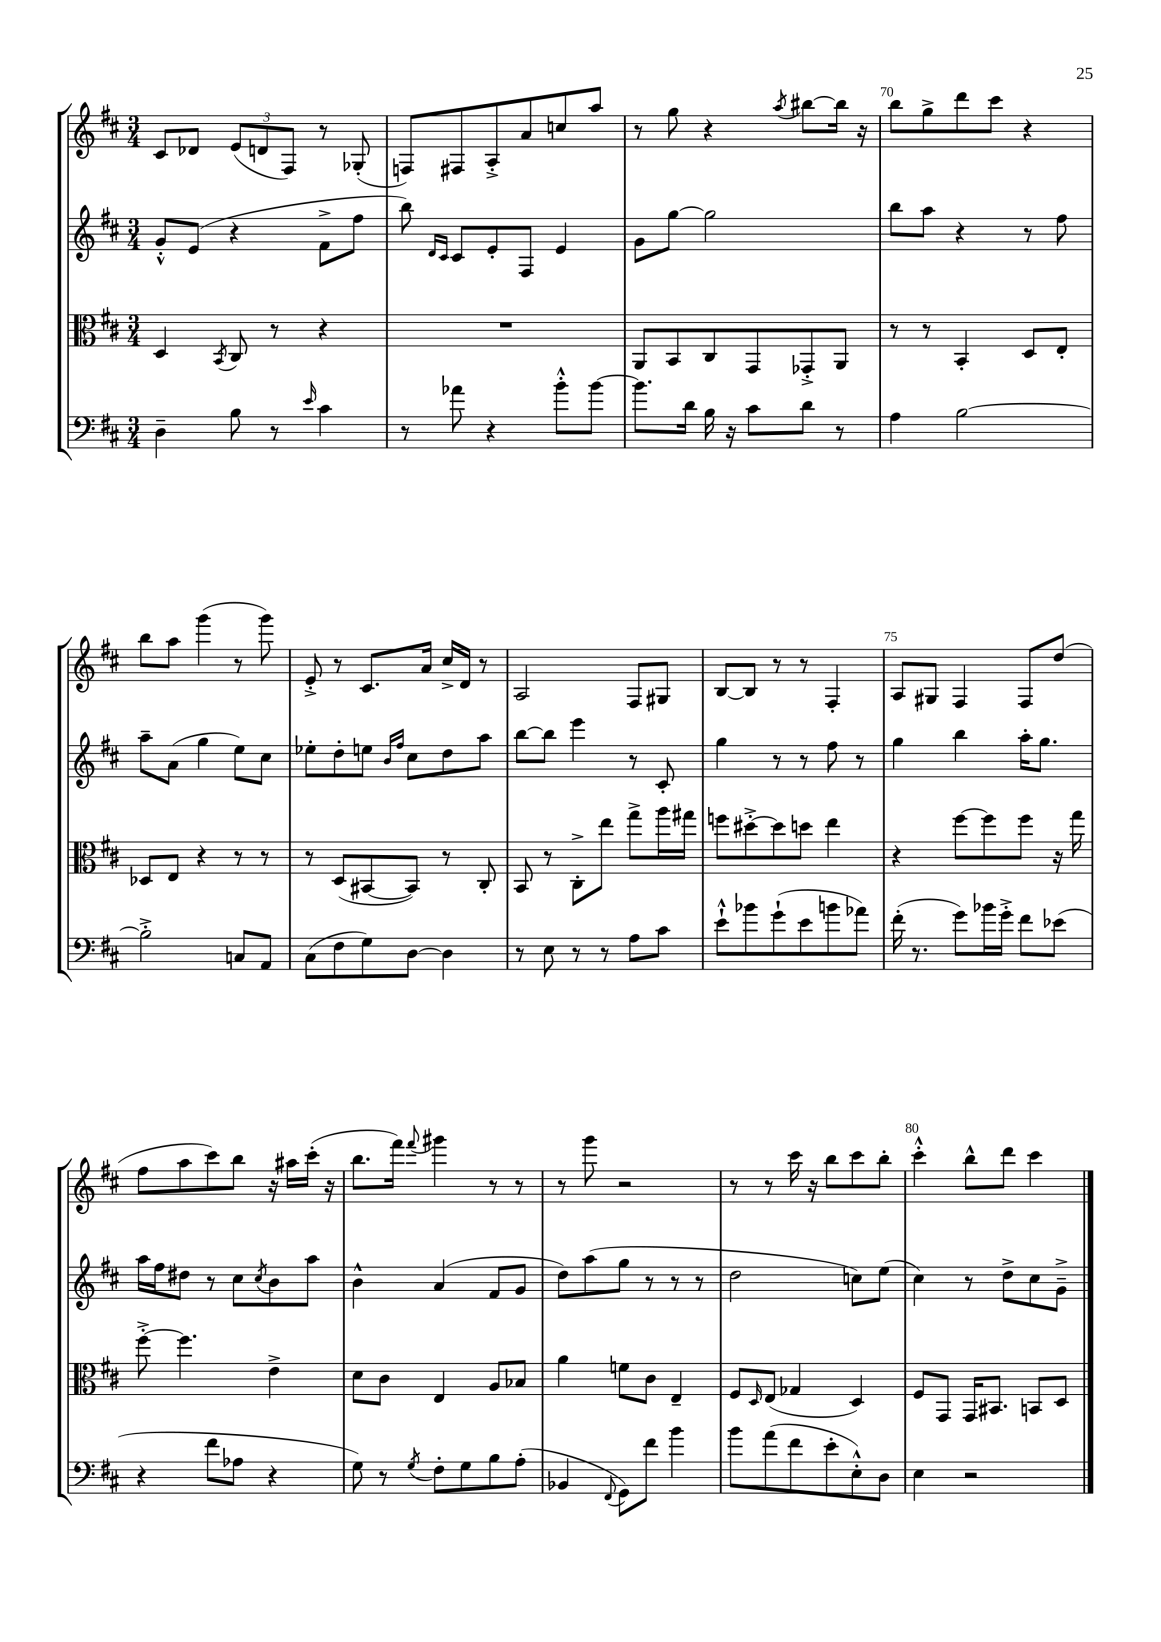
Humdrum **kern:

**kern	**kern	**kern	**kern
*part4	*part3	*part2	*part1
*staff4	*staff3	*staff2	*staff1
*clefF4	*clefC3	*clefG2	*clefG2
*k[f#c#]	*k[f#c#]	*k[f#c#]	*k[f#c#]
*M3/4	*M3/4	*M3/4	*M3/4
=67	=67	=67	=67
4D~\	4D/	8g'^^/L	8c#/L
.	.	(8e/J	8d-X/J
.	8qBB/	.	.
8B\	8C#/	4r	(12e/L
.	.	.	12dn/
8r	8r	.	.
.	.	.	12F#/J)
16qqe/	.	.	.
4c#\	4r	8f#^\L	8r
.	.	8ff#\J	(8G-X'/
=68	=68	=68	=68
8r	2.r	8bb\)	8Fn/L)
.	.	16qqd/LL	.
.	.	16qqc#/JJ	.
8a-X\	.	8c#/L	8F#X/
4r	.	8e'/	8A'^/
.	.	8F#/J	8a/
8b'^^\L	.	4e/	8ccn/
[8b\J	.	.	8aa/J
=69	=69	=69	=69
8.b\L]	8AA/L	8g\L	8r
.	8BB/	[8gg\J	8gg\
16d\Jk	.	.	.
16B\	8C#/	2gg\]	4r
16r	.	.	.
8c#\L	8GG/	.	.
.	.	.	8qaa/
8d\J	8GG-X'^/	.	[8bb#X\L
8r	8AA/J	.	16bb#\Jk]
.	.	.	16r
=70	=70	=70	=70
4A\	8r	8bb\L	8bb\L
.	8r	8aa\J	8gg^\
[2B\	4BB'/	4r	8ddd\
.	.	.	8ccc#\J
.	8D/L	8r	4r
.	8E'/J	8ff#\	.
!!LO:LB:g=z
=71	=71	=71	=71
2B'^\]	8D-X/L	8aa~\L	8bb\L
.	8E/J	(8a\J	8aa\J
.	4r	4gg\	(4ggg\
8Cn/L	8r	8ee\L)	8r
8AA/J	8r	8cc#\J	8ggg\)
=72	=72	=72	=72
(8C#\L	8r	8ee-X'\L	8e'^/
8F#\	(8D/L	8dd'\	8r
8G\)	[8BB#X/	8een\J	8.c#/L
.	.	16qqb/LL	.
.	.	16qqff#/JJ	.
[8D\J	8BB#/J])	8cc#\L	.
.	.	.	16a/Jk
4D\]	8r	8dd\	16cc#^/LL
.	.	.	16d/JJ
.	8C#'/	8aa\J	8r
=73	=73	=73	=73
8r	8BB/	[8bb\L	2A/
8E\	8r	8bb\J]	.
8r	8C#'^\L	4eee\	.
8r	8ee\J	.	.
8A\L	8gg^\L	8r	8F#/L
8c#\J	16aa\L	8c#'/	8G#X/J
.	16gg#X\JJ	.	.
=74	=74	=74	=74
8e`^^\L	8ffn\L	4gg\	[8B/L
8b-X\	[8dd#X'^\	.	8B/J]
(8g`\	8dd#\]	8r	8r
8e\	8ddn\J	8r	8r
8bn\	4ee\	8ff#\	4F#'/
8a-X\J)	.	8r	.
=75	=75	=75	=75
(16f#'\	4r	4gg\	8A/L
8.r	.	.	.
.	.	.	8G#X/J
8g\L)	[8ff#\L	4bb\	4F#/
16b-X\L	8ff#\]	.	.
16g'^\JJ	.	.	.
8f#\L	8ff#\J	16aa'\KL	8F#/L
.	.	8.gg\J	.
(8e-X\J	16r	.	(8dd/J
.	16gg\	.	.
!!LO:LB:g=z
=76	=76	=76	=76
4r	[8ff#'^\	16aa\LL	8ff#\L
.	.	16ff#\J	.
.	4.ff#\]	8dd#X\J	8aa\
8f#\L	.	8r	8ccc#\)
8A-X\J	.	8cc#\L	8bb\J
.	.	8qcc#/	.
4r	4e^\	8b\	16r
.	.	.	16aa#X\LL
.	.	8aa\J	(16ccc#'\JJ
.	.	.	16r
=77	=77	=77	=77
8G\)	8d\L	4b^^\	8.bb\L
8r	8c#\J	.	.
.	.	.	16fff#\Jk)
8qG/	.	.	8qqfff#/
8F#'\L	4E/	(4a/	4ggg#X\
8G\	.	.	.
8B\	8A/L	8f#/L	8r
(8A'\J	8B-X/J	8g/J	8r
=78	=78	=78	=78
4BB-X/	4a\	8dd\L)	8r
.	.	(8aa\	8ggg\
8qqFF#/	.	.	.
8GG\L)	8fn\L	8gg\J	2r
8f#\J	8c#\J	8r	.
4b\	4E~/	8r	.
.	.	8r	.
=79	=79	=79	=79
8b\L	8F#/L	2dd\	8r
.	16qqD/	.	.
(8a\	(8E/J	.	8r
8f#\	4G-X/	.	16ccc#\
.	.	.	16r
8e'\	.	.	8bb\L
8E'^^\)	4D/)	8ccn\L)	8ccc#\
8D\J	.	(8ee\J	8bb'\J
=80	=80	=80	=80
4E\	8F#/L	4cc#\)	4ccc#'^^\
.	8GG/J	.	.
2r	16GG/KL	8r	8bb^^\L
.	8.BB#X/J	.	.
.	.	8dd^\L	8ddd\J
.	8BBn/L	8cc#\	4ccc#\
.	8D/J	8g~^\J	.
==	==	==	==
*-	*-	*-	*-
